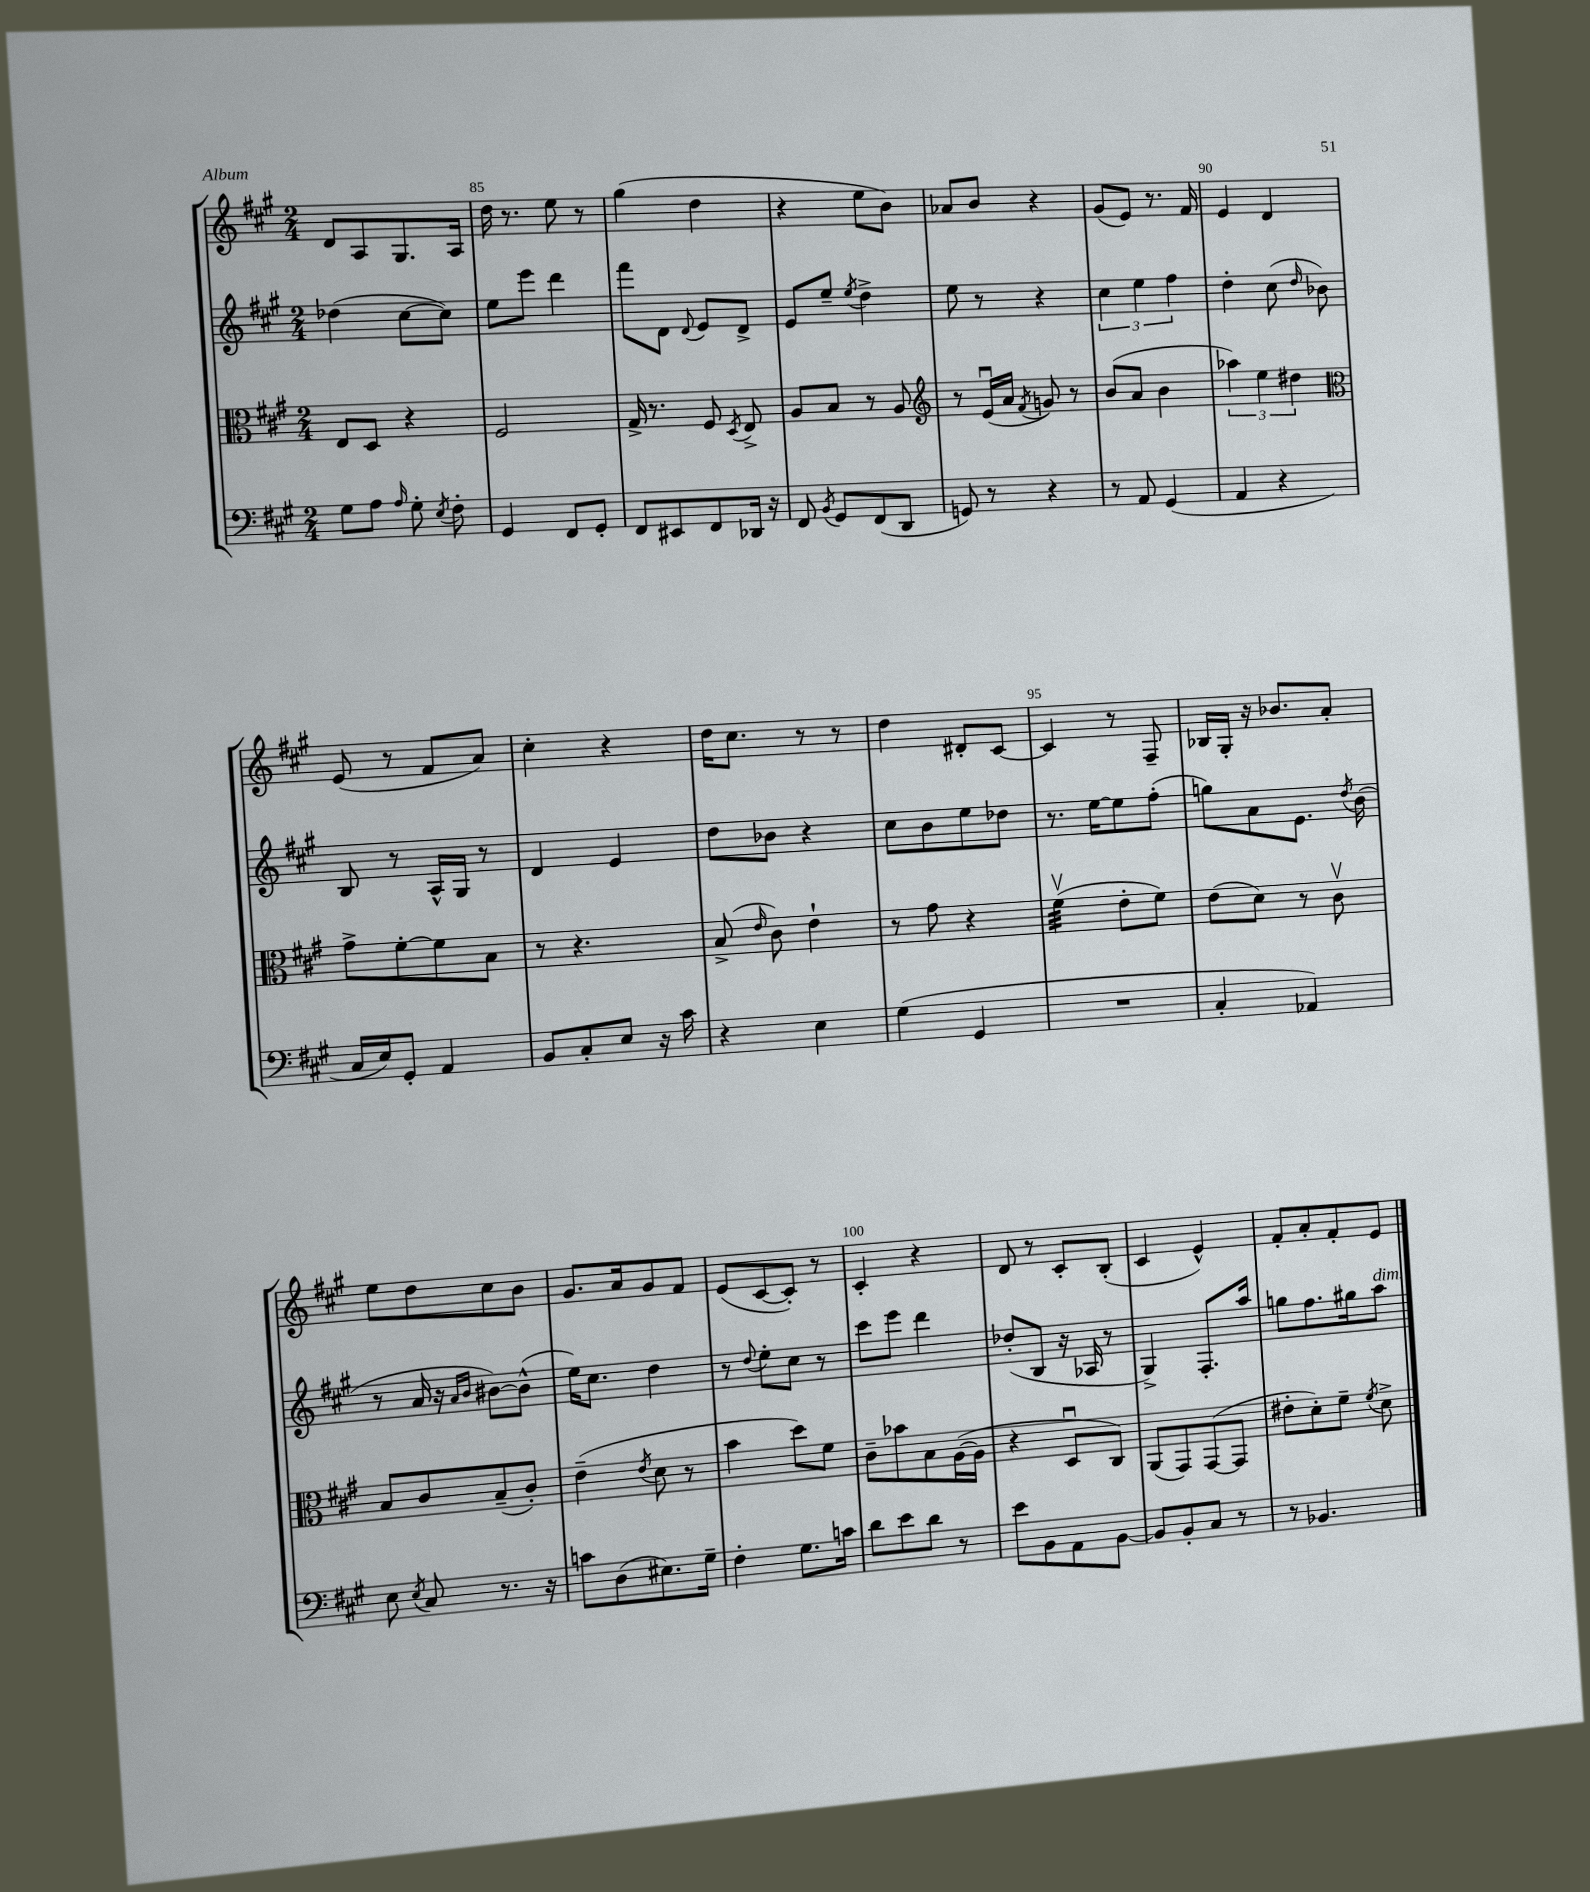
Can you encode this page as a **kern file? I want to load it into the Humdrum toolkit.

**kern	**kern	**kern	**kern
*staff4	*staff3	*staff2	*staff1
*clefF4	*clefC3	*clefG2	*clefG2
*k[f#c#g#]	*k[f#c#g#]	*k[f#c#g#]	*k[f#c#g#]
*M2/4	*M2/4	*M2/4	*M2/4
8G#	8E	(4dd-	8d
8A	8D	.	8A
16qqA	.	.	.
8G#'	4r	[8cc#	8.G#
8qE	.	.	.
8F#'	.	8cc#])	.
.	.	.	16A
=	=	=	=
4GG#	2F#	8ee	16dd
.	.	.	8.r
.	.	8eee	.
8FF#	.	4ddd	8ee
8GG#'	.	.	8r
=	=	=	=
8FF#	16G#^	8fff#	(4gg#
.	8.r	.	.
8EE#	.	8d	.
.	.	8qqd	.
8FF#	8F#	8e	4dd
.	8qD	.	.
16DD-	8E^	8d^	.
16r	.	.	.
=	=	=	=
8FF#	8A	8e	4r
8qBB	.	.	.
8GG#	8B	8ee~	.
.	.	8qee	.
(8FF#	8r	4dd^	8ee
8DD	8A	.	8b)
=	=	=	=
*	*clefG2	*	*
8GG)	8r	8ee	8a-
8r	(16eu	8r	8b
.	16a	.	.
.	8qf#	.	.
4r	8g)	4r	4r
.	8r	.	.
=	=	=	=
8r	(8b	6cc#	(8g#
8AA	8a	.	8e)
.	.	6ee	.
(4GG#	4b	.	8.r
.	.	6ff#	.
.	.	.	16f#
=	=	=	=
4AA	6aa-)	4dd'	4e
.	6ee	.	.
4r	.	(8cc#	4d
.	6dd#	.	.
.	.	16qqdd	.
.	.	8b-)	.
=	=	=	=
*	*clefC3	*	*
16C#	8g#^	8B	(8e
16E)	.	.	.
8GG#'	[8f#'	8r	8r
4AA	8f#]	16A^^	8f#
.	.	16G#	.
.	8B	8r	8a)
=	=	=	=
8BB	8r	4d	4cc#'
8C#'	4.r	.	.
8E	.	4e	4r
16r	.	.	.
16c#	.	.	.
=	=	=	=
4r	(8B^	8dd	16dd
.	.	.	8.cc#
.	16qqe	.	.
.	8c#)	8b-	.
4E	4e`	4r	8r
.	.	.	8r
=	=	=	=
(4G#	8r	8cc#	4dd
.	8g#	8b	.
4GG#	4r	8ee	8d#'
.	.	8dd-	[8c#
=	=	=	=
2r	(4f#v	8.r	4c#]
.	.	[16ee	.
.	8e'	8ee]	8r
.	8f#)	(8ff#'	8F#~
=	=	=	=
4C#'	(8e	8gg)	16B-
.	.	.	16G#'
.	8d)	8a	16r
.	.	.	8.b-
4AA-)	8r	8.e	.
.	8c#v	.	8a'
.	.	8qdd	.
.	.	(16b	.
=	=	=	=
8E	8B	8r	8ee
8qE	.	.	.
8C#	8c#	16a	8dd
.	.	16r	.
.	.	16qqa	.
.	.	16qqb	.
8.r	(8B~	[8b#)	8cc#
.	8c#')	(8b#^^]	8b
16r	.	.	.
=	=	=	=
8c	(4e~	16ee)	8.g#
.	.	8.cc#	.
(8D	.	.	.
.	.	.	16a
.	8qe	.	.
8.E#)	8d	4dd	8g#
.	8r	.	8f#
16G#~	.	.	.
=	=	=	=
4F#'	4b	8r	(8e
.	.	8qqdd	.
.	.	8ee'	[8c#
8.G#	8dd)	8cc#	8c#'])
.	8f#	8r	8r
16c	.	.	.
=	=	=	=
8d	8c#~	8ccc#	4c#'
8e	8b-	8eee	.
8d	8B	4ddd	4r
8r	([16A	.	.
.	16A]	.	.
=	=	=	=
8e	4r	(8dd-'	8d
8BB	.	8B	8r
8AA	8Du	16r	8c#'
.	.	16A-	.
[8BB	8C#)	8r	(8B'
=	=	=	=
8BB]	(8AA	4G#^)	4c#
8BB'	8GG#)	.	.
8C#	([8GG#	8.F#'	4e^^)
8r	8GG#]	.	.
.	.	16aa	.
=	=	=	=
8r	8e#'	8gg	8f#'
4.BB-	8d')	8.ff#	8a'
.	8f#~	.	8f#'
.	.	16gg#	.
.	8qf#	.	.
.	8d^	8aa	8e
==	==	==	==
*-	*-	*-	*-
